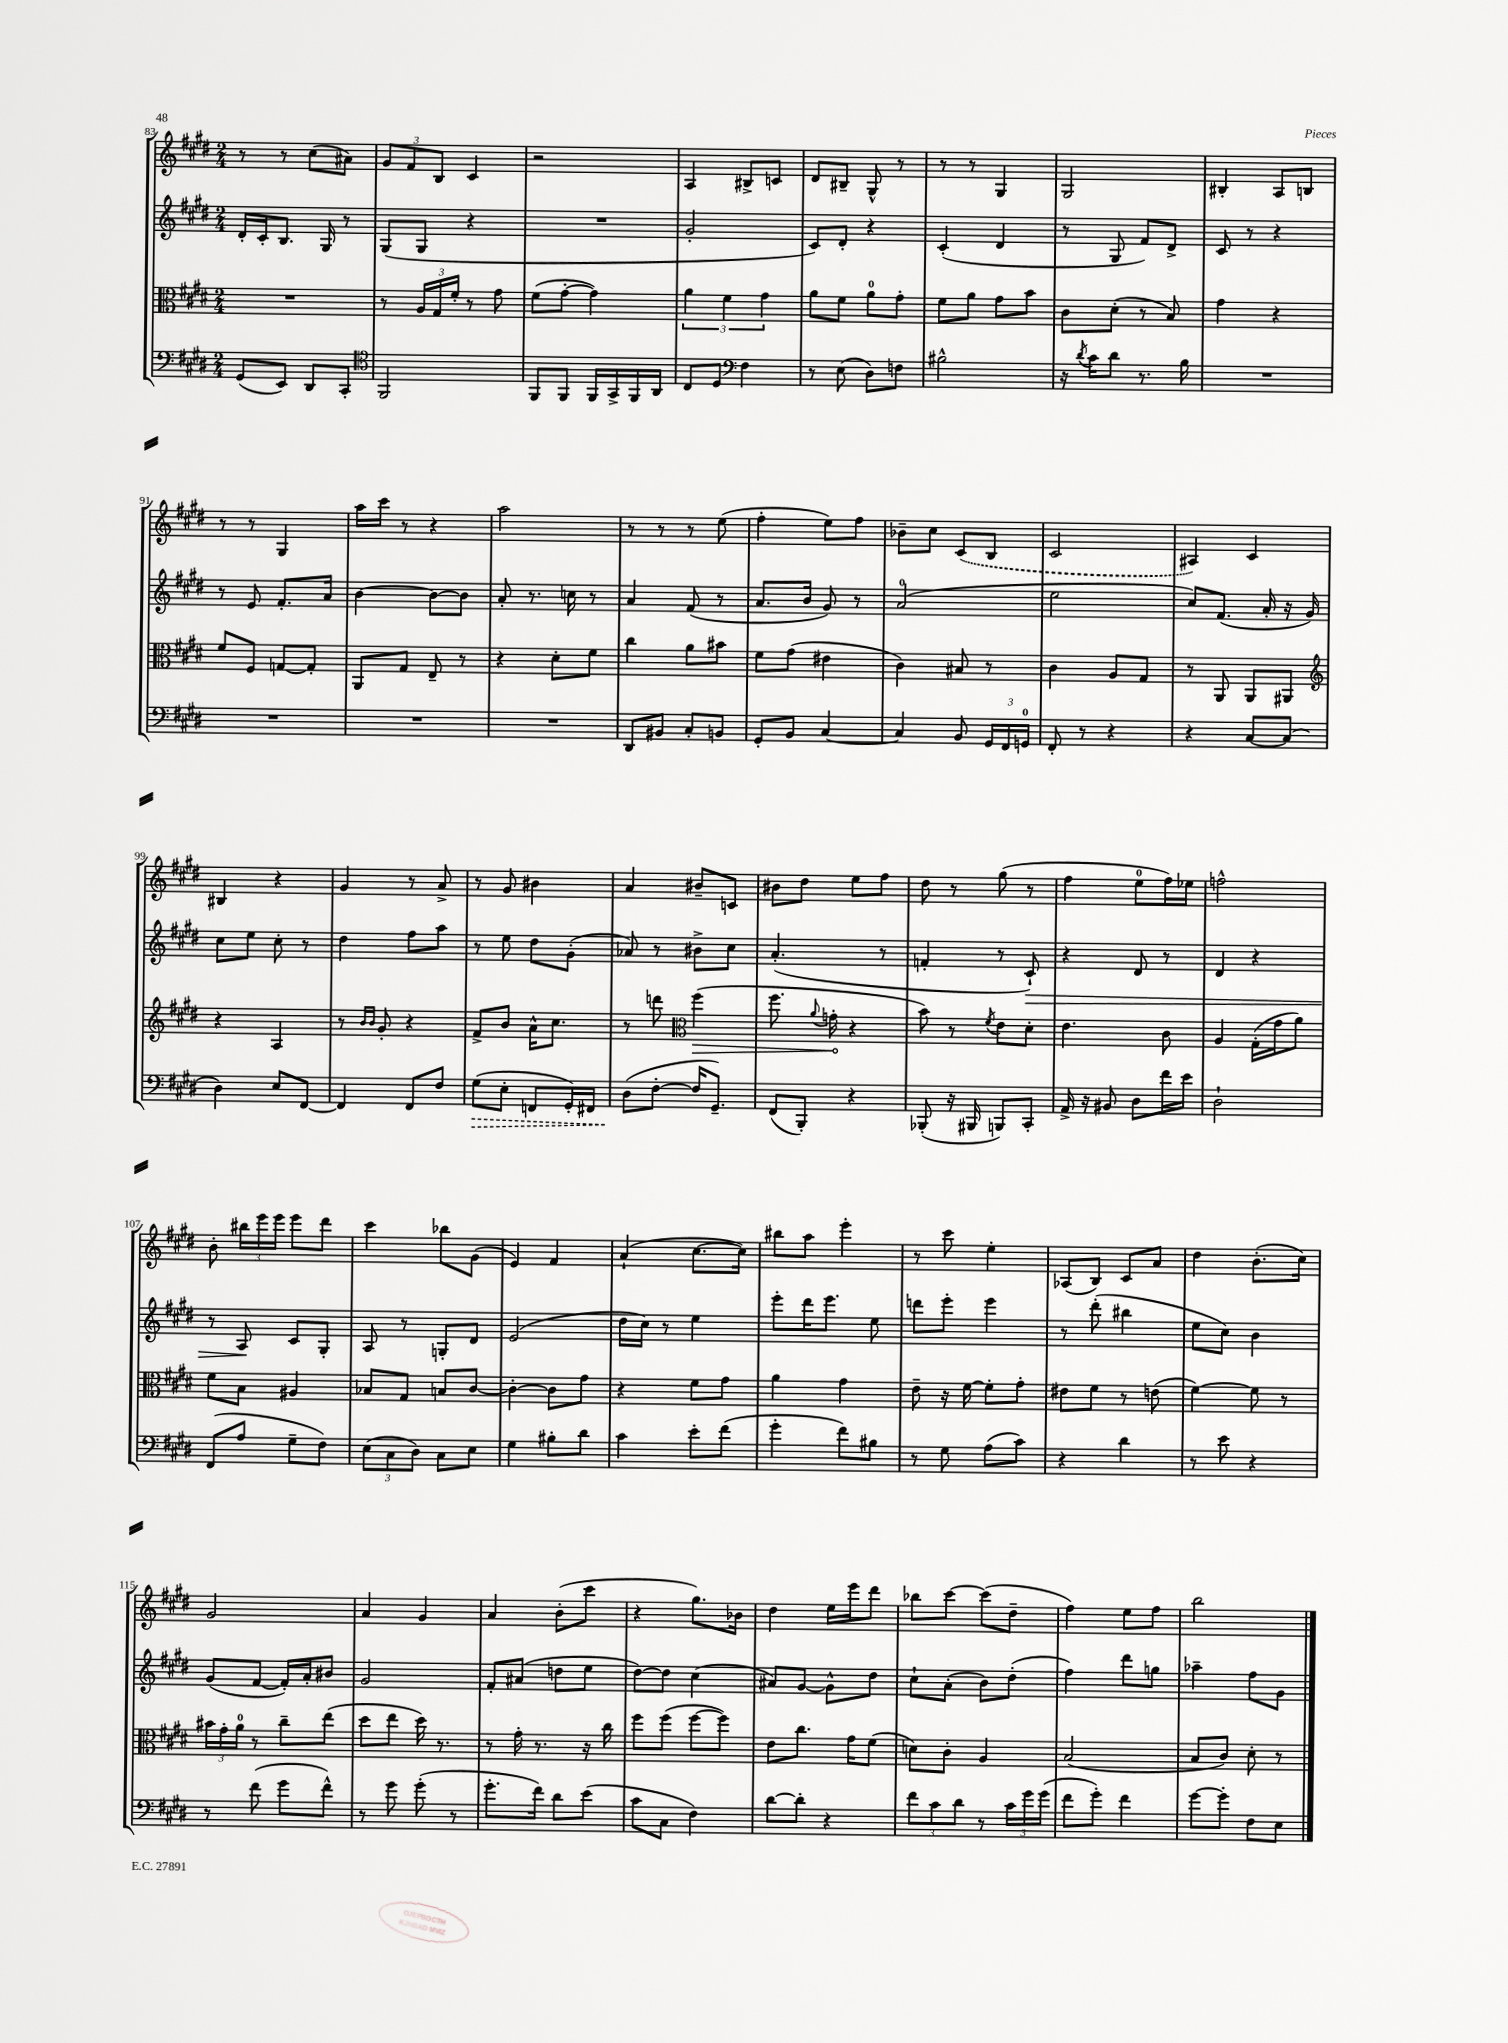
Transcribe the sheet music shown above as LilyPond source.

<<
\new StaffGroup <<
\new Staff = "s0" {
    \clef treble \key e \major \numericTimeSignature \time 2/4
    \autoBeamOff r8 r8 cis''8[( ais'8]) |
    \tuplet 3/2 { gis'8[ fis'8 b8] } cis'4 |
    r2 |
    a4 bis8[-> c'8] |
    dis'8[ bis8]-- gis8-^ r8 |
    r8 r8 gis4 |
    gis2 |
    bis4-. a8[ b8] |
    r8 r8 gis4 |
    a''16[ cis'''16] r8 r4 |
    a''2 |
    r8 r8 r8 e''8( |
    fis''4-. e''8[) fis''8] |
    bes'8[-- cis''8] \once \slurDashed cis'8[( b8] |
    cis'2 |
    ais4) cis'4 |
    bis4 r4 |
    gis'4 r8 a'8-> |
    r8 gis'8 bis'4 |
    a'4 bis'8[-- c'8] |
    bis'8[ dis''8] e''8[ fis''8] |
    dis''8 r8 gis''8( r8 |
    fis''4 e''8[-0 fis''16) ees''16] |
    f''2-^ |
    b'8-. \tuplet 3/2 { bis''16[ e'''16 e'''16] } e'''8[ dis'''8] |
    cis'''4 bes''8[ gis'8]( |
    e'4) fis'4 |
    a'4-!( cis''8.[~ cis''16]) |
    bis''8[ a''8] e'''4-. |
    r8 cis'''8 e''4-. |
    aes8[( b8]) cis'8[ a'8] |
    dis''4 b'8.[-.( cis''16]) |
    gis'2 |
    a'4 gis'4 |
    a'4 b'8[-.( cis'''8] |
    r4 gis''8.[) bes'16] |
    dis''4 e''16[ e'''16 dis'''8] |
    bes''8[ cis'''8]~ cis'''8[( dis''8]-- |
    fis''4) e''8[ fis''8] |
    b''2 \bar "|." |
}
\new Staff = "s1" {
    \clef treble \key e \major \numericTimeSignature \time 2/4
    \autoBeamOff dis'16[-. cis'16-. b8.] gis16 r8 |
    gis8[( gis8] r4 |
    R2 |
    gis'2-. |
    cis'8[) dis'8]-. r4 |
    cis'4-.( dis'4 |
    r8 gis8 fis'8[) dis'8]-> |
    cis'8 r8 r4 |
    r8 e'8 fis'8.[-. a'16] |
    b'4~ b'8[~ b'8] |
    a'8-. r8. c''16 r8 |
    a'4 fis'8( r8 |
    a'8.[ b'16] gis'8) r8 |
    a'2-0( |
    e''2 |
    cis''8[) fis'8.]( a'16-. r16 gis'16) |
    cis''8[ e''8] cis''8-. r8 |
    dis''4 fis''8[ a''8] |
    r8 e''8 dis''8[ gis'8]-.( |
    aes'8) r8 bis'8[-> cis''8] |
    a'4.-.( r8 |
    f'4-. r8 cis'8-!\>) |
    r4 dis'8 r8 |
    dis'4 r4 |
    r8 a8\! cis'8[ gis8]-. |
    a8 r8 g8[-. dis'8] |
    e'2( |
    dis''16[ cis''16]) r8 e''4 |
    e'''8[-. dis'''16 e'''8.] e''8 |
    d'''8[ e'''8]-. e'''4 |
    r8 dis'''8-.( bis''4 |
    e''8[ cis''8]) b'4 |
    gis'8[( fis'8]~ fis'16[-.) a'16-. bis'8] |
    gis'2 |
    fis'8[-. ais'8]( d''8[ e''8] |
    dis''8[~) dis''8] cis''4( |
    ais'8[) gis'8]~ gis'8[-^ dis''8] |
    cis''8[-! a'8]-.( b'8[) dis''8]-.( |
    fis''4) dis'''8[ g''8] |
    aes''4-- fis''8[ gis'8] \bar "|." |
}
\new Staff = "s2" {
    \clef alto \key e \major \numericTimeSignature \time 2/4
    \autoBeamOff R2 |
    r8 \tuplet 3/2 { a16[ gis16 fis'16]-. } r8 gis'8 |
    fis'8[( gis'8]~-. gis'4) |
    \tuplet 3/2 { a'4 fis'4 gis'4 } |
    a'8[ fis'8] a'8[-0 gis'8]-. |
    fis'8[ a'8] gis'8[ b'8] |
    cis'8[ dis'8]-.( r8 b8) |
    gis'4 r4 |
    fis'8[ fis8] g8[~ g8]-. |
    a,8[ gis8] e8-- r8 |
    r4 dis'8[-. fis'8] |
    cis''4 a'8[ bis'8] |
    fis'8[ gis'8]( eis'4 |
    cis'4) bis8 r8 |
    cis'4 a8[ gis8] |
    r8 a,8 a,8[ ais,8] |
    \clef treble r4 a4 |
    r8 \grace { b'16[ b'16] } gis'8-. r4 |
    fis'8[-> b'8] a'16[-^ cis''8.] |
    r8 d'''8 \clef alto \once \override Hairpin.circled-tip = ##t fis''4\>( |
    fis''8. \appoggiatura { a'8 } g'16-.\! r4 |
    b'8) r8 \acciaccatura { fis'8 } e'8[ dis'8]-. |
    e'4. cis'8 |
    a4 gis16[-.( gis'16 a'8]) |
    fis'8[ b8] ais4 |
    bes8[ gis8] b8[ cis'8]~ |
    cis'4~-. cis'8[ gis'8] |
    r4 fis'8[ gis'8] |
    a'4 gis'4 |
    e'8-- r16 fis'16~ fis'8[-. gis'8]-. |
    eis'8[ fis'8] r8 e'8( |
    fis'4~) fis'8 r8 |
    \tuplet 3/2 { bis'16[ gis'16-. a'16]-0 } r8 cis''8[-- e''8]( |
    dis''8[ e''8] dis''16) r8. |
    r8 gis'16-. r8. r16 cis''16 |
    fis''8[ fis''8]( fis''8[~ fis''8]) |
    e'8[ cis''8.] gis'16[ fis'8]( |
    d'8[) cis'8]-. a4 |
    b2( |
    b8[ cis'8]) dis'8-. r8 \bar "|." |
}
\new Staff = "s3" {
    \clef bass \key e \major \numericTimeSignature \time 2/4
    \autoBeamOff gis,8[( e,8]) dis,8[ cis,8]-. |
    \clef tenor fis,2 |
    fis,8[ fis,8] fis,16[ gis,16-> fis,16 a,16] |
    cis8[ dis8] \clef bass fis4 |
    r8 e8( dis8[) f8] |
    bis2-^ |
    r16 \acciaccatura { dis'8 } cis'16[ dis'8] r8. b16 |
    R2 |
    R2 |
    R2 |
    R2 |
    dis,8[ bis,8] cis8[-. b,8] |
    gis,8[-. b,8] cis4~ |
    cis4 b,8 \tuplet 3/2 { gis,16[ fis,16 g,16]-0 } |
    fis,8-. r8 r4 |
    r4 cis8[~ cis8]( |
    dis4) e8[ fis,8]~ |
    fis,4 fis,8[ fis8] |
    \once \override Hairpin.style = #'dashed-line gis8[\>( e8]-. f,8[ gis,16-.) fis,16] |
    dis8[\!( fis8]~-. fis16[ gis,8.]--) |
    fis,8[( b,,8]-.) r4 |
    bes,,8-.( r16 bis,,16 b,,8[) cis,8]-. |
    a,16-> r16 bis,8 dis8[ fis'16 e'16] |
    dis2-! |
    fis,8[( a8] gis8[-- fis8]) |
    \tuplet 3/2 { e8[( cis8 dis8]) } cis8[ e8] |
    gis4 bis8[-. dis'8] |
    cis'4 e'8[-. fis'8]( |
    gis'4-. fis'8[) bis8] |
    r8 gis8 a8[( cis'8]) |
    r4 dis'4 |
    r8 e'8 r4 |
    r8 fis'8( gis'8[ fis'8]-^) |
    r8 gis'8 gis'8-.( r8 |
    gis'8.[-. fis'16]) dis'8[ e'8]( |
    cis'8[ cis8] fis4) |
    dis'8[~ dis'8]-. r4 |
    \tuplet 3/2 { fis'8[ cis'8 dis'8] } r8 \tuplet 3/2 { cis'16[ gis'16 gis'16]( } |
    fis'8[ gis'8]-.) fis'4 |
    gis'8[~ gis'8]-. fis8[ e8] \bar "|." |
}
>>
>>
\layout { \context { \Score currentBarNumber = #83 } }
